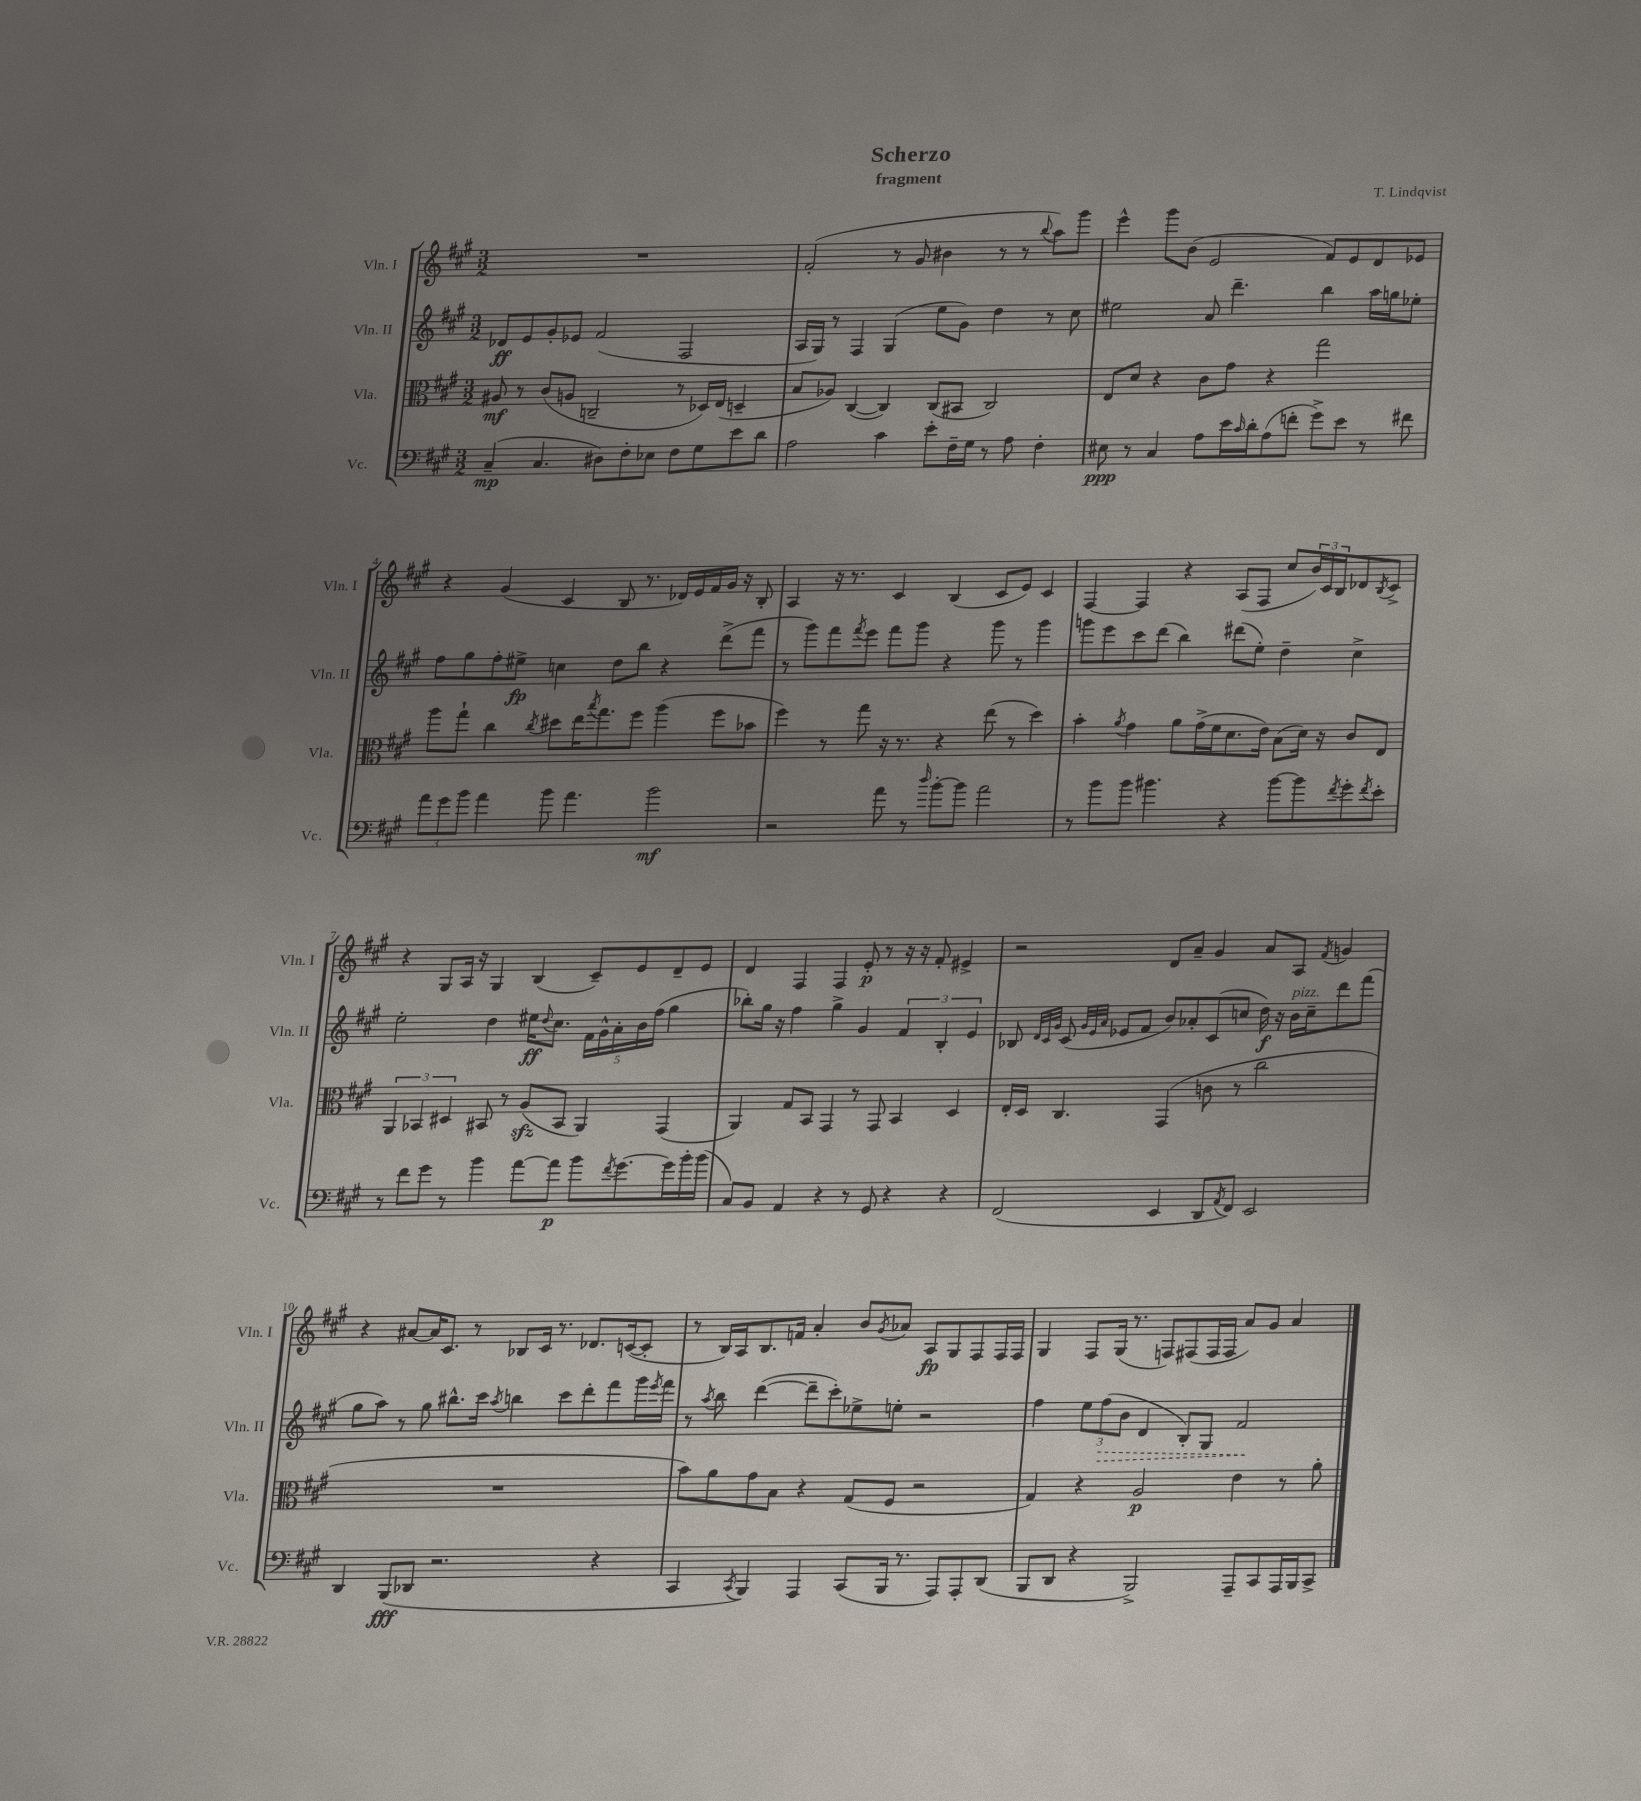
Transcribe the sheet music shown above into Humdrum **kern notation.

**kern	**kern	**kern	**kern
*staff4	*staff3	*staff2	*staff1
*clefF4	*clefC3	*clefG2	*clefG2
*k[f#c#g#]	*k[f#c#g#]	*k[f#c#g#]	*k[f#c#g#]
*M3/2	*M3/2	*M3/2	*M3/2
(4C#~	8A#	8d-	1.r
.	8r	8e	.
4.C#	(8c#	8g#'	.
.	8A	8e-	.
.	2C~	(2f#	.
8D#)	.	.	.
8F#'	.	.	.
8E-	.	.	.
8F#	8r	2F#	.
8G#	16D-)	.	.
.	(16E	.	.
8e	4D~	.	.
8d	.	.	.
=	=	=	=
2A	8B	16A	(2f#'
.	.	16G#)	.
.	8A-)	8r	.
.	([4C#	4F#	.
4c#	4C#])	(4G#	8r
.	.	.	8g#
8e'	(8C#	8ee	4b#
16F#~	8BB#	8g#)	.
16G#	.	.	.
8r	2C#)	4dd	8r
8A	.	.	8r
.	.	.	8qqbb
4F#'	.	8r	8aa)
.	.	8cc#	8ggg#
=	=	=	=
8E#	8E	2ee#	4eee^^
8r	8d	.	.
4C#	4r	.	8ggg#
.	.	.	(8b
8A	8c#	8a	2e
16e	8g#	4.ddd~	.
16qqc#	.	.	.
16d'	.	.	.
(8A	4r	.	.
8f'	.	.	.
8g#^)	2gg#	4bb	8f#)
8e	.	.	8e
8r	.	16aa	8d
.	.	16gg	.
8f#	.	8ee-'	8e-
=	=	=	=
12a	8aa	8ff#	4r
12g#	.	.	.
.	8gg#`	8gg#	.
12b	.	.	.
4a	4cc#	8ff#'	(4g#
.	.	8ee#^	.
.	8qcc#	.	.
8b	8dd#	4cc	4c#
4.a	16ee	.	.
.	8qbb	.	.
.	8.gg#	.	.
.	.	8dd	8B
.	8ff#	8bb	8.r
2b	(4aa	4r	.
.	.	.	16d-)
.	.	.	16e
.	.	.	16f#
.	8ff#	(8ddd^	16g#
.	.	.	16r
.	8b-	8fff#	8B'
=	=	=	=
2r	4ff#)	8r	4A
.	.	8ggg#)	.
.	8r	8fff#	16r
.	.	.	8.r
.	.	8qfff#	.
.	8gg#	8eee	.
8a	16r	8fff#	4c#
.	8.r	.	.
8r	.	8ggg#	.
16qqdd	.	.	.
[8b'	4r	4r	(4B
8b]	.	.	.
2a	(8ee	8ggg#	8c#
.	8r	8r	8e)
.	4dd)	4ggg#	4c#
=	=	=	=
8r	4b'	8ggg	[4F#
8b	.	8eee	.
.	8qa	.	.
8b	4g#	8ccc#	4F#]
4.b#	.	(8ddd	.
.	8a	4bb)	4r
.	(16g#^	.	.
.	16f#	.	.
4r	8.d	(8ddd#	(8A
.	.	8ee')	8F#
.	16e)	.	.
[8b#	(8B	4dd~	8cc#
8b#]	16d)	.	24b)
.	.	.	24c#
.	16r	.	.
.	.	.	24B
8qf#	.	.	.
8g#'	8c#	4cc#^	8d-
8qf#	.	.	8qB
8e'	8E	.	8c#^
=	=	=	=
8r	6AA	2ee'	4r
8f#	.	.	.
.	6BB-	.	.
8g#	.	.	8G#
.	6D#	.	.
8r	.	.	16A
.	.	.	16r
4b	8BB#	4dd	4G#
.	8r	.	.
[8a	(8A	16ee#	(4B
.	.	8qqdd	.
.	.	8.cc#	.
8a]	8BB#	.	.
8b	4AA)	20f#	8c#~)
.	.	20g#^^	.
.	.	20a'	.
8qf#	.	.	.
[8.g#	.	.	8e
.	.	20b	.
.	.	(20ff#	.
.	(4GG#	4gg#	8d~
16g#]	.	.	.
16b'	.	.	8e
(16b	.	.	.
=	=	=	=
8C#)	4AA)	8bb-')	4d
8BB	.	16gg#	.
.	.	16r	.
4AA	8G#	4ff#	4F#
.	8BB	.	.
4r	4GG#	4gg#^	4F#
8r	8r	4g#	8e'
8GG#	8GG#	.	8r
4r	4BB	6f#	16r
.	.	.	16r
.	.	.	8f#'
.	.	6B'	.
4r	4D	.	4e#^
.	.	6e	.
=	=	=	=
(2FF#	16E'	8B-	2r
.	16D	.	.
.	.	32qqd	.
.	.	32qqc#	.
.	.	32qqg#	.
.	4.C#	(8c#	.
.	.	32qqg#	.
.	.	32qqe	.
.	.	32qqa	.
.	.	8e-	.
.	.	8f#	.
4EE	(4GG#	8b)	8d
.	.	8a-'	8a~
8DD	8c	(8c#	4g#
8qAA	.	.	.
8FF#)	8r	8cc	.
2EE	2cc#	16dd)	8a
.	.	16r	.
.	.	16b	8A
.	.	16cc~	.
.	.	.	8qf#
.	.	8ddd	4g
.	.	(8fff#	.
=	=	=	=
4DD	1.r	8gg#	4r
.	.	8aa)	.
(8BBB	.	8r	[8a#
8DD-	.	8gg#	16a#]
.	.	.	8.c#
2.r	.	8.bb#^^	.
.	.	.	8r
.	.	16ccc#	.
.	.	8qaa	.
.	.	4bb	8B-
.	.	.	16c#
.	.	.	8.r
.	.	8ccc#	.
.	.	8ddd'	8.d-
4r	.	8fff#	.
.	.	.	([16c
.	.	16ggg#	8c']
.	.	8qeee	.
.	.	16fff#	.
=	=	=	=
4CC#	8b)	8r	8r
.	.	8qaa	.
.	8a	8bb	16B)
.	.	.	16A
8qCC#	.	.	.
4BBB)	8g#	([4ddd	8.B
.	8B	.	.
.	.	.	16f
4AAA	4r	8ddd~]	4a'
.	.	8ccc#')	.
(8CC#	(8G#	8ee-^	8b
.	.	.	8qg#
16BBB	8F#	8ee'	8a-
8.r	.	.	.
.	2r	2r	8A
8AAA)	.	.	8G#
8AAA'	.	.	8F#
(8DD	.	.	16F#
.	.	.	16F#
=	=	=	=
8BBB	4G#)	4ff#	4G#
8DD	.	.	.
4r	4r	12ee	8F#
.	.	(12ff#	.
.	.	.	(16G#
.	.	12b	.
.	.	.	8.r
2BBB^)	2A	4d	.
.	.	.	8F)
.	.	8B')	(8F#
.	.	8G#	16F#
.	.	.	16F#
8AAA~	4e	2f#	8a)
8CC#	.	.	8g#
16AAA	8r	.	4a
16BBB	.	.	.
8CC#^	8a'	.	.
==	==	==	==
*-	*-	*-	*-
